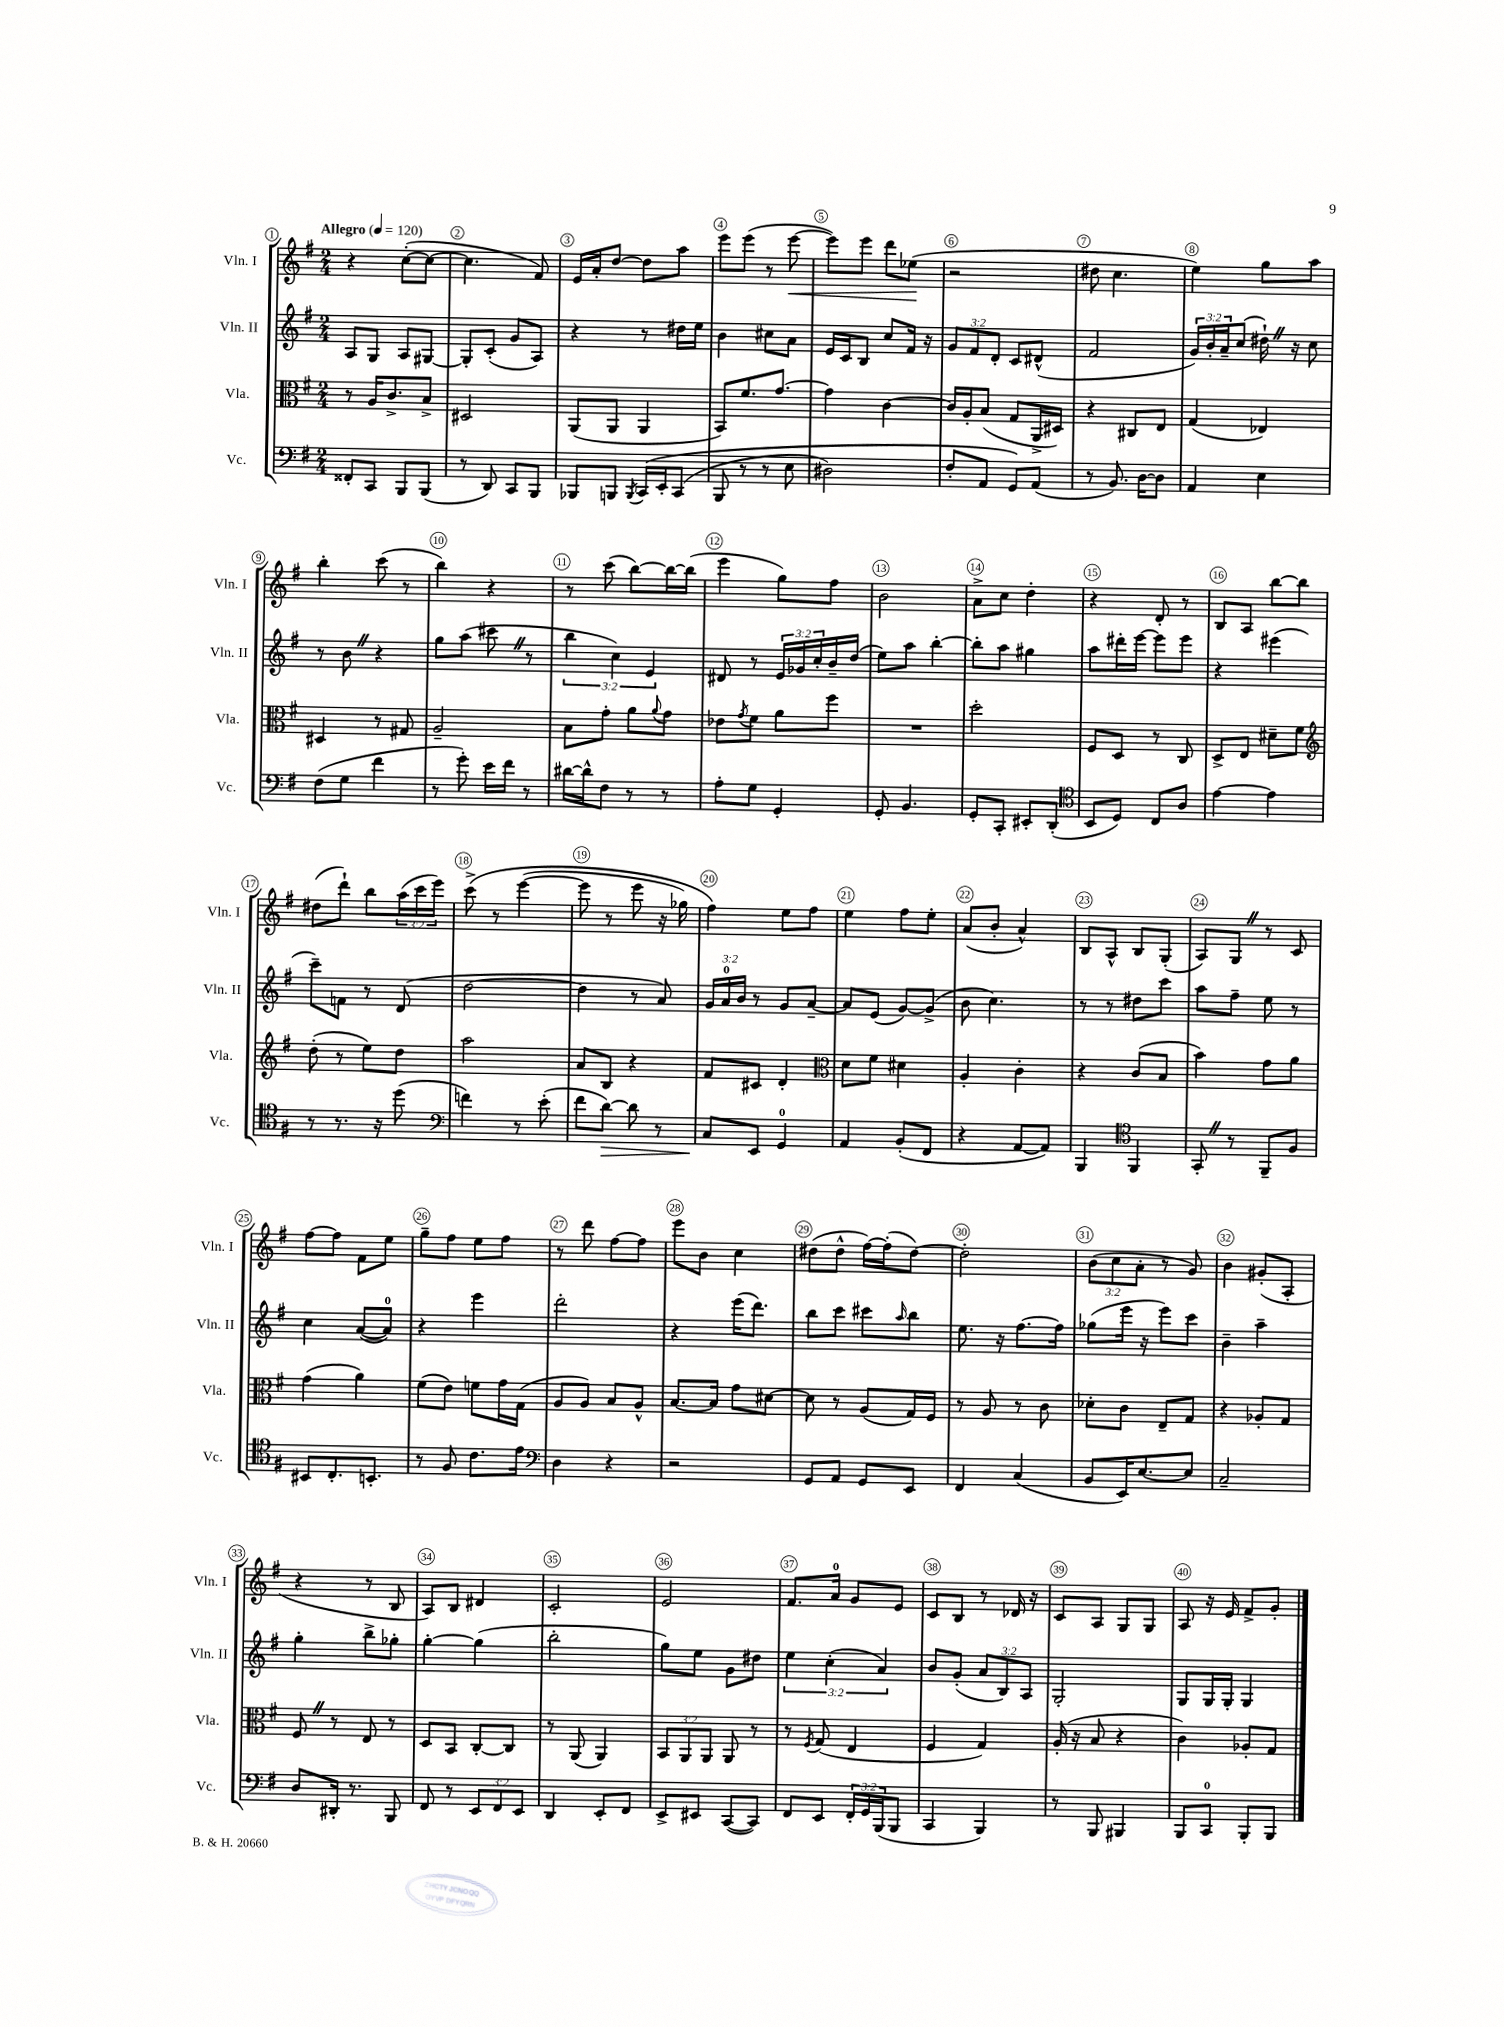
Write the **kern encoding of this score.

**kern	**kern	**kern	**kern
*staff4	*staff3	*staff2	*staff1
*clefF4	*clefC3	*clefG2	*clefG2
*k[f#]	*k[f#]	*k[f#]	*k[f#]
*M2/4	*M2/4	*M2/4	*M2/4
*MM120	*MM120	*MM120	*MM120
8FF##'/L	8r	8A/L	4r
8CC/J	16A/LK	8G/J	.
.	8.c^/	.	.
8BBB/L	.	8A/L	([8cc'\L
(8BBB/J	8B^/J	[8G#/J	8cc\_J
=	=	=	=
8r	2D#/	8G#'/]L	4.cc\]
8DD/)	.	(8c'/J	.
8CC/L	.	8g/L	.
8BBB/J	.	8A/J)	8f#/)
=	=	=	=
8BBB-/L	(8AA/L	4r	16e/LL
.	.	.	16a'/J
8BBB/J	8AA/J	.	[8dd/J
8qBBB/	.	.	.
&(16CC/LL	4AA/	8r	8dd\]L
16EE'/J	.	.	.
(8CC/J	.	16dd#\LL	8aa\J
.	.	16ee\JJ	.
=	=	=	=
8BBB/	8BB/L)	4b\	8eee\L
8r	8.f#/	.	(8eee\J
8r	.	8cc#\L	8r
.	[8.g/J	.	.
8E\	.	8a\J	[8eee\
=	=	=	=
2D#\)	4g\]	16e/LL	8eee\]L)
.	.	16c/J	.
.	.	8B/J	8eee\J
.	[4c\	8cc/L	8ddd\L
.	.	16f#/Jk	(8ee-\J
.	.	16r	.
=	=	=	=
8F#'/L	16c/]LL	12g/L	2r
.	16A'/J	.	.
.	.	12f#/	.
8AA/J	(8B/J	.	.
.	.	12d'/J	.
8GG/L&)	8G/L	8c/L	.
(8AA/J	16AA^/L	(8d#^^/J	.
.	16D#/JJ)	.	.
=	=	=	=
8r	4r	2f#/	8dd#\
8.BB/)	.	.	4.cc\
.	8C#/L	.	.
[16D\LK	.	.	.
8D\]J	8E/J	.	.
=	=	=	=
4AA/	(4G/	24g/LL)	4ee\)
.	.	24b'/	.
.	.	24a~/J	.
.	.	(8cc/J	.
4E\	4E-/)	16dd#`\)	8gg\L
.	.	16r	.
.	.	8cc\	8aa\J
=	=	=	=
(8F#\L	4D#/	8r	4bb'\
8G\J	.	8b\	.
4f#\	8r	4r	(8ccc\
.	8G#/	.	8r
=	=	=	=
8r	2A~/	8gg\L	4bb\)
8g'\)	.	(8aa\J	.
16e\LL	.	8ccc#\	4r
16f#\JJ	.	.	.
8r	.	8r	.
=	=	=	=
[16d#\LL	8B\L	6bb\	8r
16d#^^\]J	.	.	.
8F#\J	8g'\J	.	(8ccc\
.	.	6cc\)	.
8r	8a\L	.	[8bb\L)
.	.	6e/	.
.	8qqa/	.	.
8r	8g\J	.	16bb\_L
.	.	.	(16bb\]JJ
=	=	=	=
8A'\L	8e-\L	8d#/	4eee\
.	8qg/	.	.
8G\J	8f#\J	8r	.
4GG'/	8a\L	24e/LL	8gg\L)
.	.	24g-/	.
.	.	24cc'/	.
.	8ff#\J	16b~/	8ff#\J
.	.	(16dd/JJ	.
=	=	=	=
8GG'/	2r	8ee\L)	2b\
4.BB/	.	8aa\J	.
.	.	[4bb'\	.
=	=	=	=
8GG'/L	2dd'\	8bb'\]L	8a^\L
8CC'/J	.	8aa\J	8cc\J
8EE#'/L	.	4gg#\	4dd'\
(8DD'/J	.	.	.
=	=	=	=
*clefC4	*	*	*
8BB/L	8F#/L	8aa\L	4r
8D/J)	8D/J	16ddd#'\L	.
.	.	[16eee\JJ	.
8C/L	8r	8eee\]L	8d'/
8A/J	8C/	8eee\J	8r
=	=	=	=
[4e\	8D^/L	4r	8B/L
.	8E/J	.	8A/J
4e\]	8d#~\L	(4eee#\	[8bb\L
.	8f#\J	.	8bb\]J
=	=	=	=
*	*clefG2	*	*
8r	(8dd'\	8ccc~\L)	(8dd#\L
8.r	8r	8f\J	8ddd`\J)
.	8ee\L)	8r	8bb\L
16r	.	.	.
(8dd\	8dd\J	(8d/	(24aa\L
.	.	.	24ccc\
.	.	.	24eee\JJ)
=	=	=	=
*clefF4	*	*	*
4f\)	2aa\	[2dd\	&(8ccc^\
.	.	.	8r
8r	.	.	([4eee\
(8e'\	.	.	.
=	=	=	=
8f#\L	8a/L	4dd\]	8eee\]
[8d\J)	8B/J	.	8r
8d\]	4r	8r	8eee\
8r	.	8a/)	16r
.	.	.	16gg-\)
=	=	=	=
8C/L	8f#/L	24g/LL	4ff#\&)
.	.	24a/	.
.	.	24b/JJ	.
8EE/J	8c#/J	8r	.
4GG/	4d'/	8g/L	8ee\L
.	.	[8a~/J	8ff#\J
=	=	=	=
*	*clefC3	*	*
4AA/	8d\L	8a/]L	4ee\
.	8f#\J	(8e/J	.
(8BB'/L	4d#\	[8g/L)	8ff#\L
8FF#/J	.	(8g^/]J	8ee'\J
=	=	=	=
4r	4A'/	8b\	(8a/L
.	.	4.cc\)	8b'/J
[8AA/L	4c'\	.	4a^^/)
8AA/]J)	.	.	.
=	=	=	=
4BBB/	4r	8r	8B/L
.	.	8r	8A^^/J
*clefC4	*	*	*
4FF#/	(8c/L	8dd#\L	8B/L
.	8B/J	8ccc\J	(8G'/J
=	=	=	=
8GG'/	4b\)	8aa\L	8A/L)
8r	.	8ff#~\J	8G/J
8FF#~/L	8g\L	8ee\	8r
8F#/J	8a\J	8r	8c/
=	=	=	=
8BB#/L	(4g\	4cc\	[8ff#\L
8.C'/	.	.	8ff#\]J
.	4a\)	([8a/L	8f#\L
8.BB'/J	.	.	.
.	.	8a/]J)	8ee\J
=	=	=	=
8r	(8f#\L	4r	8gg~\L
8F#/	8e\J)	.	8ff#\J
8.c\L	8f\L	4eee\	8ee\L
.	16g\L	.	8ff#\J
16e\Jk	(16G\JJ	.	.
=	=	=	=
*clefF4	*	*	*
4D\	8A/L	2ddd'\	8r
.	8A/J)	.	8ddd\
4r	8B/L	.	[8ff#\L
.	8A^^/J	.	8ff#\]J
=	=	=	=
2r	[8.B/L	4r	8eee\L
.	.	.	8b\J
.	16B/]Jk	.	.
.	8g\L	(16eee\LK	4cc\
.	.	8.ddd\J)	.
.	[8d#\J	.	.
=	=	=	=
8GG/L	8d#\]	8bb\L	(8dd#\L
8AA/J	8r	8ccc\J	8dd#^^\J
8GG/L	(8A/L	8ccc#\L	[16ff#\LL)
.	.	.	(16ff#'\]J
.	.	16qqaa/	.
8EE/J	16G/L)	8bb\J	[8dd#\J)
.	16F#/JJ	.	.
=	=	=	=
4FF#/	8r	8.ee\	2dd#'\]
.	8A/	.	.
.	.	16r	.
(4C/	8r	[8.ff#\L	.
.	8c\	.	.
.	.	16ff#\]Jk	.
=	=	=	=
8BB/L	8d-'\L	(8gg-\L	(12b\L
.	.	.	12cc\
16EE/K)	8c\J	16eee\Jk	.
.	.	.	12a'\J
[8.E/	.	16r	.
.	8E~/L	8eee\L)	8r
8E/]J	8G/J	8ccc\J	8g/)
=	=	=	=
2C~/	4r	4b~\	4b\
.	8A-'/L	4aa~\	(8g#'/L
.	8G/J	.	8A'/J
=	=	=	=
8D/L	8F#/	4gg'\	4r
16DD#'/Jk	8r	.	.
8.r	.	.	.
.	8E/	8bb^\L	8r
8BBB/	8r	8gg-'\J	8B/
=	=	=	=
8FF#/	8D/L	[4gg'\	8A/L)
8r	8BB/J	.	8B/J
12EE/L	[8C'/L	(4gg\]	4d#/
12FF#/	.	.	.
.	8C/]J	.	.
12EE/J	.	.	.
=	=	=	=
4DD/	8r	2bb'\	2c'/
.	(8AA/	.	.
8EE'/L	4AA/)	.	.
8FF#/J	.	.	.
=	=	=	=
8EE^/L	12BB/L	8gg\L)	2e/
.	12AA/	.	.
8EE#/J	.	8ee\J	.
.	12AA/J	.	.
([8CC/L	8AA/	8g\L	.
8CC/]J)	8r	8dd#\J	.
=	=	=	=
8FF#/L	8r	6ee\	8.f#/L
.	8qF#/	.	.
8EE/J	(8G/	.	.
.	.	(6cc'\	.
.	.	.	16a/Jk
24FF#'/LL	4E/	.	8g/L
24GG/	.	.	.
(24BBB/J	.	6a/)	.
8BBB/J	.	.	8e/J
=	=	=	=
4CC/	4F#/	8b/L	8c/L
.	.	(8g'/J	8B/J
4BBB/)	4G/)	12a/L	8r
.	.	12B/)	.
.	.	.	16d-/
.	.	12A/J	.
.	.	.	16r
=	=	=	=
8r	(16A'/	2G'/	8c/L
.	16r	.	.
8BBB/	8B/	.	8A/J
4BBB#/	4r	.	8G/L
.	.	.	8G/J
=	=	=	=
8BBB/L	4c\)	8G/L	8A/
8CC/J	.	16G/L	16r
.	.	16G'/JJ	16e/
8BBB'/L	8A-'/L	4G/	8f#^/L
8BBB/J	8G/J	.	8g'/J
==	==	==	==
*-	*-	*-	*-
